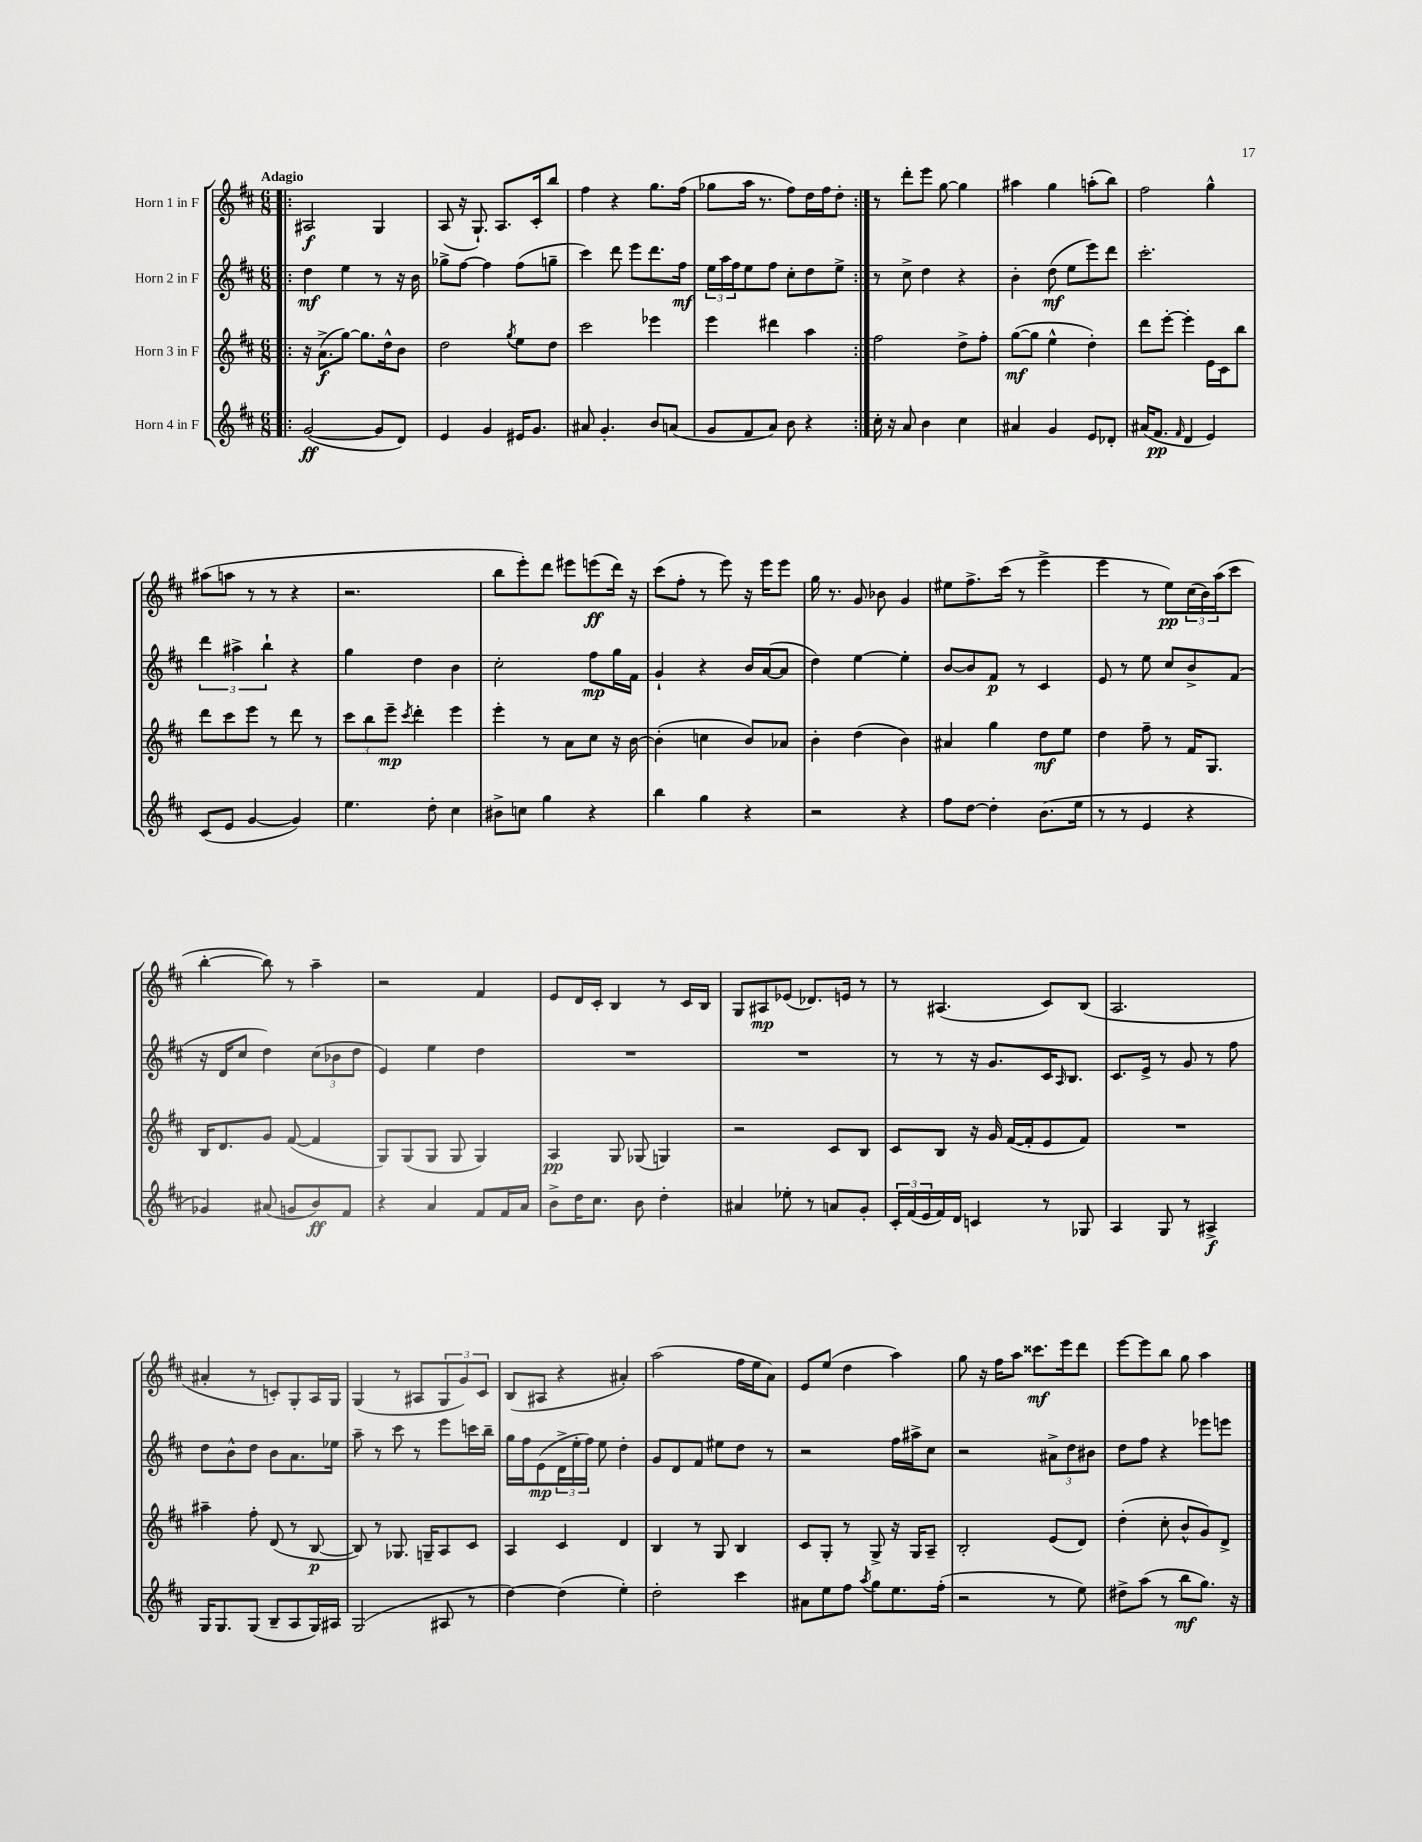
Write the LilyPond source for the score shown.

<<
\new StaffGroup <<
\new Staff = "s0" \with { instrumentName = "Horn 1 in F" } {
    \clef treble \key d \major \numericTimeSignature \time 6/8 \tempo "Adagio"
    \repeat volta 2 { \bar ".|:" ais2\f g4 |
    a8( r16 g8.-!) a8. cis'16-. b''8 |
    fis''4 r4 g''8. fis''16( |
    ges''8 a''16 r8. fis''8) d''16 fis''16 d''8-. | }
    r8 d'''8-. e'''8 g''8~ g''4 |
    ais''4 g''4 a''8-.( b''8) |
    fis''2 g''4-^ |
    ais''8( a''8 r8 r8 r4 |
    r2. |
    b''8 e'''8-.) d'''8 eis'''8 e'''8\ff( d'''16) r16 |
    cis'''8( fis''8-. r8 e'''8) r16 e'''16 e'''8 |
    g''16 r8. g'8 bes'8 g'4 |
    eis''8 fis''8.-> cis'''16( r8 e'''4-> |
    e'''4 r8 e''8\pp) \tuplet 3/2 { cis''16( b'16) a''16( } cis'''8 |
    b''4~-. b''8) r8 a''4-- |
    r2 fis'4 |
    e'8 d'16 cis'16-. b4 r8 cis'16 b16 |
    g8 ais8\mp ees'8( des'8.) e'16 r8 |
    r8 ais4.( cis'8) b8( |
    a2. |
    ais'4-. r8 c'8-.) g8-. a16 g16 |
    g4( r8 ais8 \tuplet 3/2 { g8 g'8) cis'8 } |
    b8( ais8 r4 ais'4-.) |
    a''2( fis''16 e''16 a'8) |
    e'8 e''8( d''4 a''4) |
    g''8 r16 fis''16 a''8 cisis'''8.\mf e'''16 d'''8 |
    e'''8~ e'''8 b''8 g''8 a''4 \bar "|." |
}
\new Staff = "s1" \with { instrumentName = "Horn 2 in F" } {
    \clef treble \key d \major \numericTimeSignature \time 6/8
    \repeat volta 2 { \bar ".|:" d''4\mf e''4 r8 r16 b'16 |
    ges''8-> fis''8~ fis''4 fis''8( g''8-- |
    cis'''4) d'''8 e'''8 d'''8. fis''16\mf |
    \tuplet 3/2 { e''16 a''16 fis''16 } e''8 fis''8 cis''8-. d''8 e''8-> | }
    r8 cis''8-> d''4 r4 |
    b'4-. d''8\mf( e''8 e'''8) d'''8 |
    cis'''2.-. |
    \tuplet 3/2 { d'''4 ais''4-> b''4-! } r4 |
    g''4 d''4 b'4 |
    cis''2-. fis''8\mp g''16 fis'16 |
    g'4-! r4 b'16 a'16~( a'8 |
    d''4) e''4~ e''4-. |
    b'8~ b'8 fis'8\p r8 cis'4 |
    e'8 r8 e''8 cis''8 b'8-> fis'8( |
    r16 d'16 cis''8 d''4) \tuplet 3/2 { cis''8( bes'8 d''8 } |
    e'4) e''4 d''4 |
    R2. |
    R2. |
    r8 r8 r16 g'8. cis'16 \grace { a16 } b8. |
    cis'8. e'16-> r8 g'8 r8 fis''8 |
    d''8 b'8-^ d''8 b'8 a'8. ees''16 |
    a''8-- r8 cis'''8 r8 e'''8 c'''16 b''16-- |
    g''16 fis''16 e'8\mp( \tuplet 3/2 { d'16-> e''16-. fis''16) } e''8 d''4-. |
    g'8 d'8 fis'8 eis''8 d''8 r8 |
    r2 fis''16 ais''16-> cis''8 |
    r2 \tuplet 3/2 { ais'8-> d''8 bis'8 } |
    d''8 fis''8 r4 ees'''8 e'''8 \bar "|." |
}
\new Staff = "s2" \with { instrumentName = "Horn 3 in F" } {
    \clef treble \key d \major \numericTimeSignature \time 6/8
    \repeat volta 2 { \bar ".|:" r16 a'8.->\f( g''8~) g''8. d''16-^ b'8 |
    d''2 \acciaccatura { g''8 } e''8 d''8 |
    cis'''2 ees'''4 |
    e'''4 dis'''4 a''4 | }
    fis''2 d''8-> fis''8-. |
    g''8~\mf( g''8 e''4-^ d''4-.) |
    d'''8 e'''8~-. e'''4-. e'16 cis'16 b''8 |
    d'''8 cis'''8 e'''8 r8 d'''8 r8 |
    \tuplet 3/2 { cis'''8 b''8 e'''8--\mp } \acciaccatura { cis'''8 } d'''4-. e'''4 |
    e'''4-. r8 a'8 cis''8 r16 b'16~ |
    b'4-.( c''4 b'8) aes'8 |
    b'4-. d''4( b'4) |
    ais'4 g''4 d''8\mf e''8 |
    d''4 fis''8-- r8 fis'16 g8. |
    b16 d'8. g'8 fis'8~( fis'4 |
    g8) g8( g8 g8 g4) |
    a4\pp g8 ges8( g4) |
    r2 cis'8 b8 |
    cis'8 b8 r16 g'16 fis'16~( fis'16-. e'8 fis'8) |
    R2. |
    ais''4-- fis''8-. d'8( r8 b8~\p |
    b8) r8 ges8. g16-- a8 cis'8 |
    a4 cis'4 d'4 |
    b4 r8 g8 b4 |
    cis'8 g8-. r8 g8-> r16 g16 a8-- |
    b2-. e'8( d'8) |
    d''4-.( cis''8-. b'8-^ g'8) d'8-> \bar "|." |
}
\new Staff = "s3" \with { instrumentName = "Horn 4 in F" } {
    \clef treble \key d \major \numericTimeSignature \time 6/8
    \repeat volta 2 { \bar ".|:" g'2~\ff( g'8 d'8) |
    e'4 g'4 eis'16 g'8. |
    ais'8 g'4.-. b'8 a'8( |
    g'8 fis'8 a'8) b'8 r4 | }
    cis''16-. r16 a'8 b'4 cis''4 |
    ais'4 g'4 e'8 des'8-. |
    ais'16( fis'8.\pp \grace { fis'16 } d'4 e'4) |
    cis'8( e'8 g'4~ g'4) |
    e''4. d''8-. cis''4 |
    bis'8-> c''8 g''4 r4 |
    b''4 g''4 r4 |
    r2 r4 |
    fis''8 d''8~ d''4-. b'8.( e''16 |
    r8 r8 e'4 r4 |
    ges'4) ais'8( g'8 b'8\ff) fis'8 |
    r4 a'4 fis'8 fis'16 a'16 |
    b'8-> d''16 cis''8. b'8 d''4-. |
    ais'4 ees''8-. r8 a'8 g'8-. |
    \tuplet 3/2 { cis'16-. fis'16( e'16 } fis'16) d'16 c'4 r8 ges8 |
    a4 g8 r8 ais4->\f |
    g16 g8. g8( b8-- a8 g16) ais16 |
    g2( ais8 r8 |
    d''4~) d''4( e''4-.) |
    d''2-. cis'''4 |
    ais'8 e''8 fis''8 \acciaccatura { a''8 } g''8 e''8. fis''16-.( |
    r2 r8 e''8) |
    dis''8-> a''8( r8 b''8\mf g''8.) r16 \bar "|." |
}
>>
>>
\layout { \context { \Score \remove "Bar_number_engraver" } }
